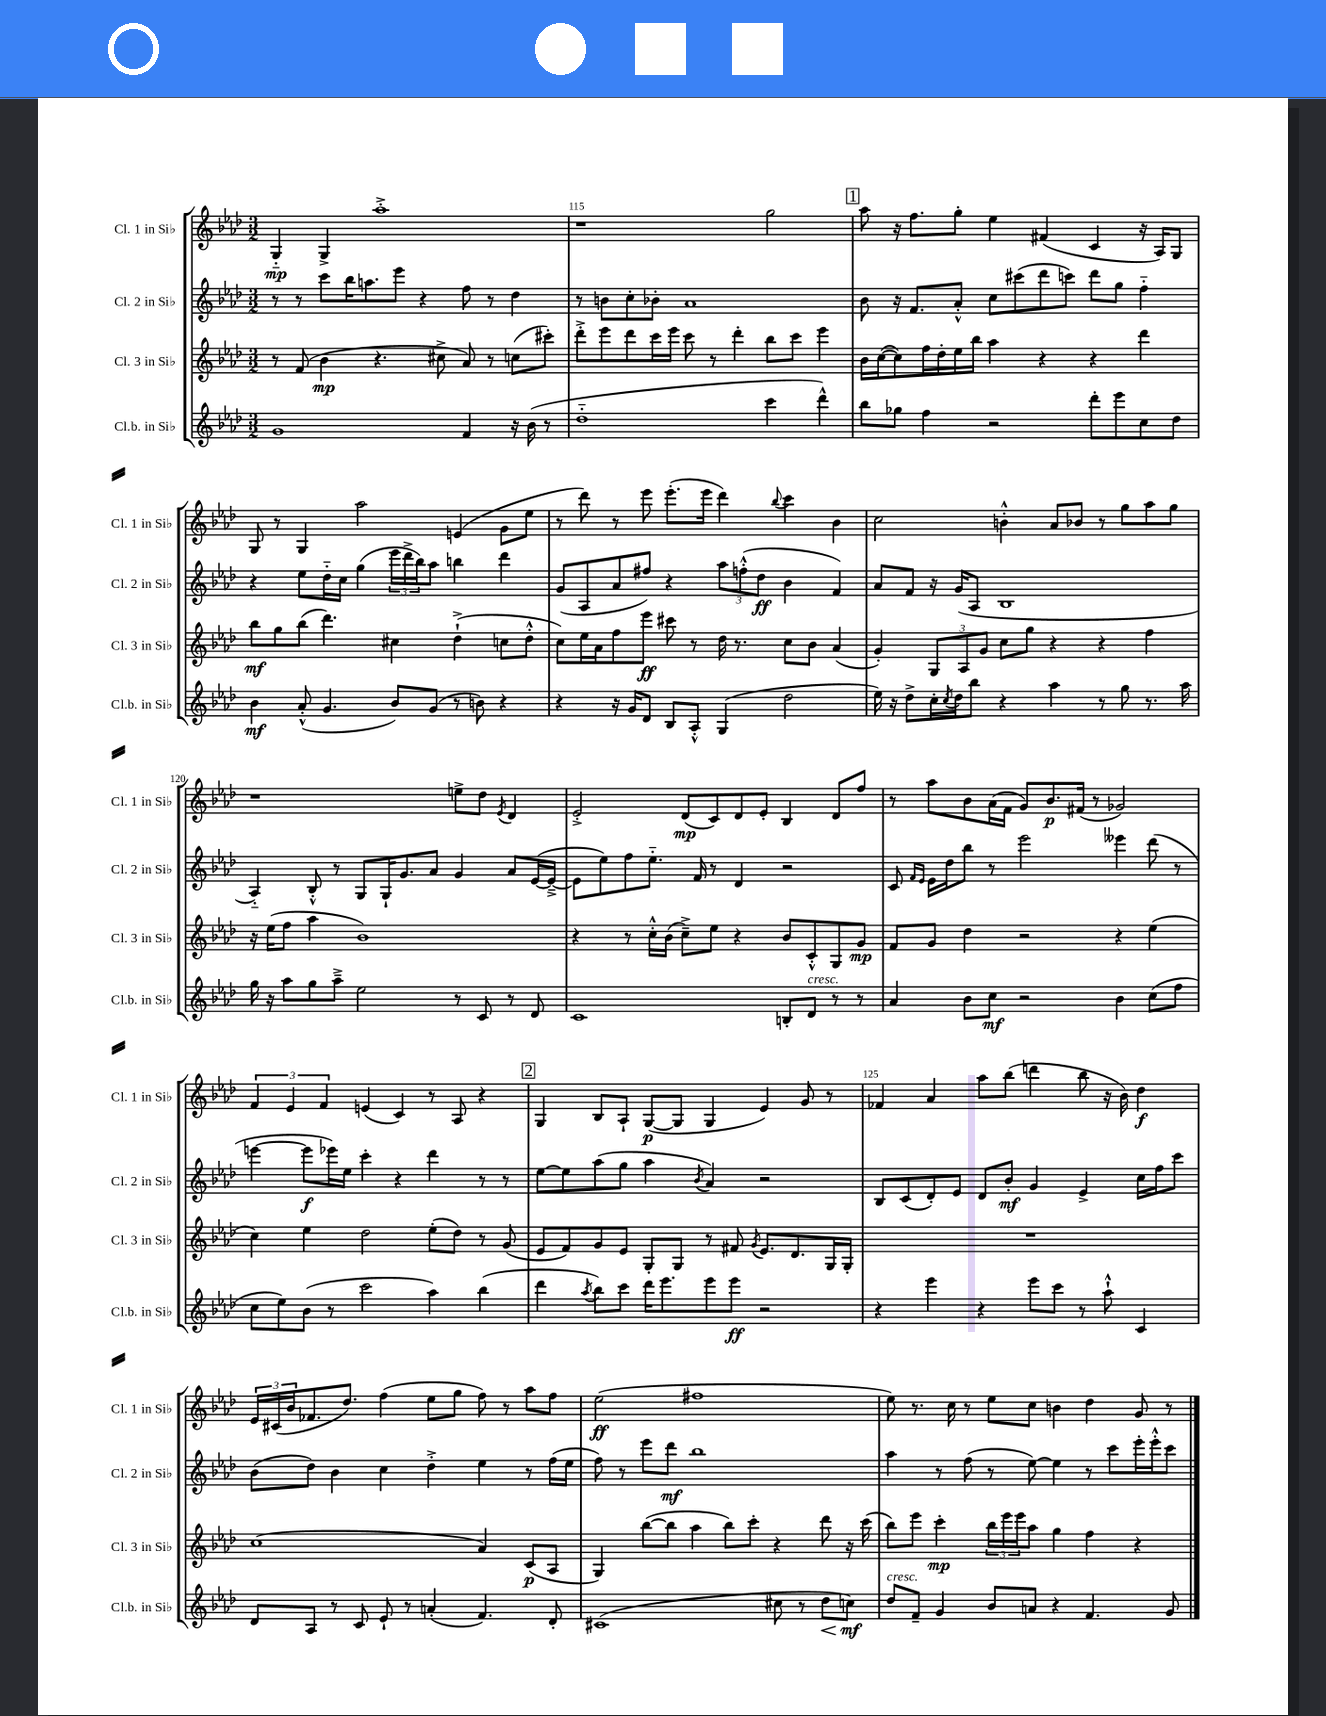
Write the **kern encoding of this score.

**kern	**kern	**kern	**kern
*staff4	*staff3	*staff2	*staff1
*clefG2	*clefG2	*clefG2	*clefG2
*k[b-e-a-d-]	*k[b-e-a-d-]	*k[b-e-a-d-]	*k[b-e-a-d-]
*M3/2	*M3/2	*M3/2	*M3/2
1g	8r	8r	4G'~/
.	(8f/	8r	.
.	4b-\	8ccc\L	4G^/
.	.	16bb-\K	.
.	.	8.aa\	.
.	4.r	.	1aa-'^
.	.	8eee-\J	.
.	.	4r	.
.	8cc#^\	.	.
4f/	8a-/)	8ff\	.
.	8r	8r	.
16r	(8cc\L	4dd-\	.
(16b-\	.	.	.
8r	8ccc#'\J)	.	.
=	=	=	=
1dd-'~	8ddd-'^\L	8r	1r
.	8eee-\	8b\L	.
.	8ddd-\	8cc'\	.
.	16ccc\L	8b-'\J	.
.	16eee-\JJ	.	.
.	8ccc\	1a-	.
.	8r	.	.
.	4ddd-'\	.	.
4ccc\	8bb-\L	.	2gg\
.	8ccc\J	.	.
4ddd-^^\)	4eee-\	.	.
=	=	=	=
8bb-\L	16b-\LL	8b-\	8aa-\
.	([16cc\J	.	.
8gg-\J	8cc\])	16r	16r
.	.	8.f/L	8.ff\L
4ff\	16ff\L	.	.
.	16dd-'\	.	.
.	16ee-\	8a-'^^/J	8gg'\J
.	16bb-\JJ	.	.
2r	4aa-\	8cc\L	4ee-\
.	.	(8ccc#\	.
.	4r	8ddd-\	(4f#/
.	.	8ccc\J)	.
8ddd-'\L	4r	8ddd-\L	4c/
8eee-\	.	8gg\J	.
8cc\	4ddd-\	4ff'~\	16r
.	.	.	16A-/LK)
8dd-\J	.	.	8G/J
=	=	=	=
4b-\	8bb-\L	4r	8G/
.	8gg\	.	8r
(8a-'^^/	(8bb-\J	8ee-\L	4G/
4.g/	4.ddd-\)	16dd-'~\L	.
.	.	16cc\JJ	.
.	.	(4gg\	2aa-\
8b-/L)	4cc#\	24eee-\LL	.
.	.	24ddd-^\	.
.	.	24bb-\J)	.
(8g/J	.	8aa-\J	.
8r	(4dd-`^\	4bb\	(4e/
8b\)	.	.	.
4r	8cc\L	4ddd-\	8g\L
.	8dd-'^^\J	.	8ee-\J
=	=	=	=
4r	8cc\L)	(8g/L	8r
.	16ee-\L	8A-/	8ddd-\)
.	16a-\J	.	.
16r	8ff\	8a-/	8r
16g/LK	.	.	.
8d-/J	8eee-\J	8ff#/J)	8eee-\
8B-/L	8ccc#\	4r	(8.eee-'\L
8A-'^^/J	8r	.	.
.	.	.	16eee-\Jk
(4G/	16dd-\	12aa-\L	4ddd-\)
.	8.r	.	.
.	.	(12ff'^^\	.
.	.	12dd-\J	.
.	.	.	8qqbb-/
2dd-\	8cc\L	4b-\	4ccc\
.	8b-\J	.	.
.	(4a-/	4f/)	4b-\
=	=	=	=
16ee-\)	4g'/)	8a-/L	2cc\
16r	.	.	.
8dd-^\L	.	8f/J	.
16cc'\L	12G/L	16r	.
8qcc/	.	.	.
16dd-\J	.	(16g/LK	.
.	12A-/	.	.
8bb-\J	.	8A-/J	.
.	12g/J	.	.
4r	8cc\L	1B-	4b'^^\
.	8gg\J	.	.
4aa-\	4r	.	8a-/L
.	.	.	8b-/J
8r	4r	.	8r
8gg\	.	.	8gg\L
8.r	4ff\	.	8aa-\
.	.	.	8gg\J
16aa-\	.	.	.
=	=	=	=
16gg\	16r	4A-'~/)	1r
16r	(16ee-\LK	.	.
8aa-\L	8ff\J	.	.
8gg\	4aa-\	8B-'^^/	.
8aa-~^\J	.	8r	.
2ee-\	1b-)	8G/L	.
.	.	16G`/K	.
.	.	8.g/	.
.	.	8a-/J	.
8r	.	4g/	8ee^\L
8c/	.	.	8dd-\J
.	.	.	8qe-/
8r	.	8a-/L	4d-/
8d-/	.	([16e-/L	.
.	.	16e-~^/_JJ	.
=	=	=	=
1c	4r	8e-\]L	2e-'^/
.	.	8ee-\)	.
.	8r	8ff\	.
.	16cc'^^\LL	8.ee-'~\J	.
.	(16b-\JJ	.	.
.	8cc~^\L)	.	(8d-/L
.	.	16f/	.
.	8ee-\J	8r	8c/)
.	4r	4d-/	8d-/
.	.	.	8e-'/J
8B'/L	8b-/L	2r	4B-/
8d-/J	8c'^^/	.	.
8r	8G/	.	8d-/L
8r	8g/J	.	8ff/J
=	=	=	=
4a-/	8f/L	8c/	8r
.	.	16qqf/LL	.
.	.	16qqe-/JJ	.
.	8g/J	16e-\LL	8aa-\L
.	.	16dd-\J	.
8b-\L	4dd-\	8bb-\J	8b-\
8cc\J	.	8r	(16a-\L
.	.	.	16f\JJ
2r	2r	2eee-\	8g/L)
.	.	.	8.b-/
.	.	.	(16f#/Jk
.	.	.	8r
4b-\	4r	4eee--\	2g-/)
(8cc\L	(4ee-\	(8ddd-\	.
8ff\J	.	8r	.
=	=	=	=
8cc\L	4cc\)	[4eee\	6f/
8ee-\)	.	.	.
.	.	.	6e-/
(8b-\J	4ee-\	8eee\]L	.
.	.	.	6f/
8r	.	16eee-\L)	.
.	.	16ee-\JJ	.
2ccc\	2dd-\	4ccc'\	(4e/
.	.	4r	4c/)
4aa-\)	(8ee-'\L	4ddd-\	8r
.	8dd-\J)	.	8A-/
(4bb-\	8r	8r	4r
.	(8g/	8r	.
=	=	=	=
4ddd-\	8e-/L	[8ee-\L	4G/
.	8f/)	8ee-\]	.
8qaa-/	.	.	.
8bb-\L)	8g/	(8aa-\	8B-/L
8ccc\J	8e-/J	8gg\J	8A-`/J
16ddd-\LK	8G'/L	4aa-\	([8G/L
8.eee-\	.	.	.
.	8G/J	.	8G/]J
.	.	8qb-/	.
8eee-\	8r	4a-/)	4G/
8eee-\J	8f#/	.	.
.	8qg/	.	.
2r	8.e-/L	2r	4e-/)
.	8.d-/	.	.
.	.	.	8g/
.	16G/L	.	8r
.	16G'/JJ	.	.
=	=	=	=
4r	1.r	8B-/L	4f-/
.	.	(8c/	.
4eee-\	.	8d-'/)	4a-/
.	.	8e-/J	.
4r	.	8d-/L	8aa-\L
.	.	8b-'/J	(8bb-\J
8eee-\L	.	4g/	4ddd\
8ccc\J	.	.	.
8r	.	4e-^/	8bb-\
8aa-`^^\	.	.	16r
.	.	.	16b-\)
4c/	.	16cc\LL	4dd-\
.	.	16ff\J	.
.	.	8ccc\J	.
=	=	=	=
8d-/L	(1cc	(8b-\L	24e-/LL
.	.	.	(24c#/
.	.	.	24b-/J
8A-/J	.	8dd-\J)	8.f-/
8r	.	4b-\	.
.	.	.	8.dd-/J)
8c/	.	.	.
8e-`/	.	4cc\	(4ff\
8r	.	.	.
(4a'/	.	4dd-'^\	8ee-\L
.	.	.	8gg\J
4.f/)	4a-/)	4ee-\	8ff\)
.	.	.	8r
.	(8c/L	8r	8aa-\L
8d-'/	8A-/J	(16ff\LL	8ff\J
.	.	16ee-\JJ	.
=	=	=	=
(1c#	4G/)	8ff\)	(2ee-\
.	.	8r	.
.	([8bb-\L	8eee-\L	.
.	8bb-\]J	8ddd-\J	.
.	4aa-\	1bb-	1ff#
.	8bb-\L)	.	.
.	8ccc'\J	.	.
8cc#\	4r	.	.
8r	.	.	.
8dd-\L	8ddd-\	.	.
8cc\J)	16r	.	.
.	(16ccc\	.	.
=	=	=	=
8dd-/L	8bb-\L)	4aa-\	8ee-\)
8f~/J	8eee-\J	.	8.r
4g/	4ccc'\	8r	.
.	.	.	16cc\
.	.	(8ff\	8r
8b-/L	24bb-\LL	8r	8ee-\L
.	24eee-\	.	.
.	24eee-\J	.	.
8a/J	8aa-\J	[8ee-\)	8cc\J
4r	4gg\	4ee-\]	4b\
4.f/	4ff\	8r	4dd-\
.	.	8ccc\L	.
.	4r	16eee-'\L	8g/
.	.	16eee-'^^\J	.
8g/	.	8ccc\J	8r
==	==	==	==
*-	*-	*-	*-
